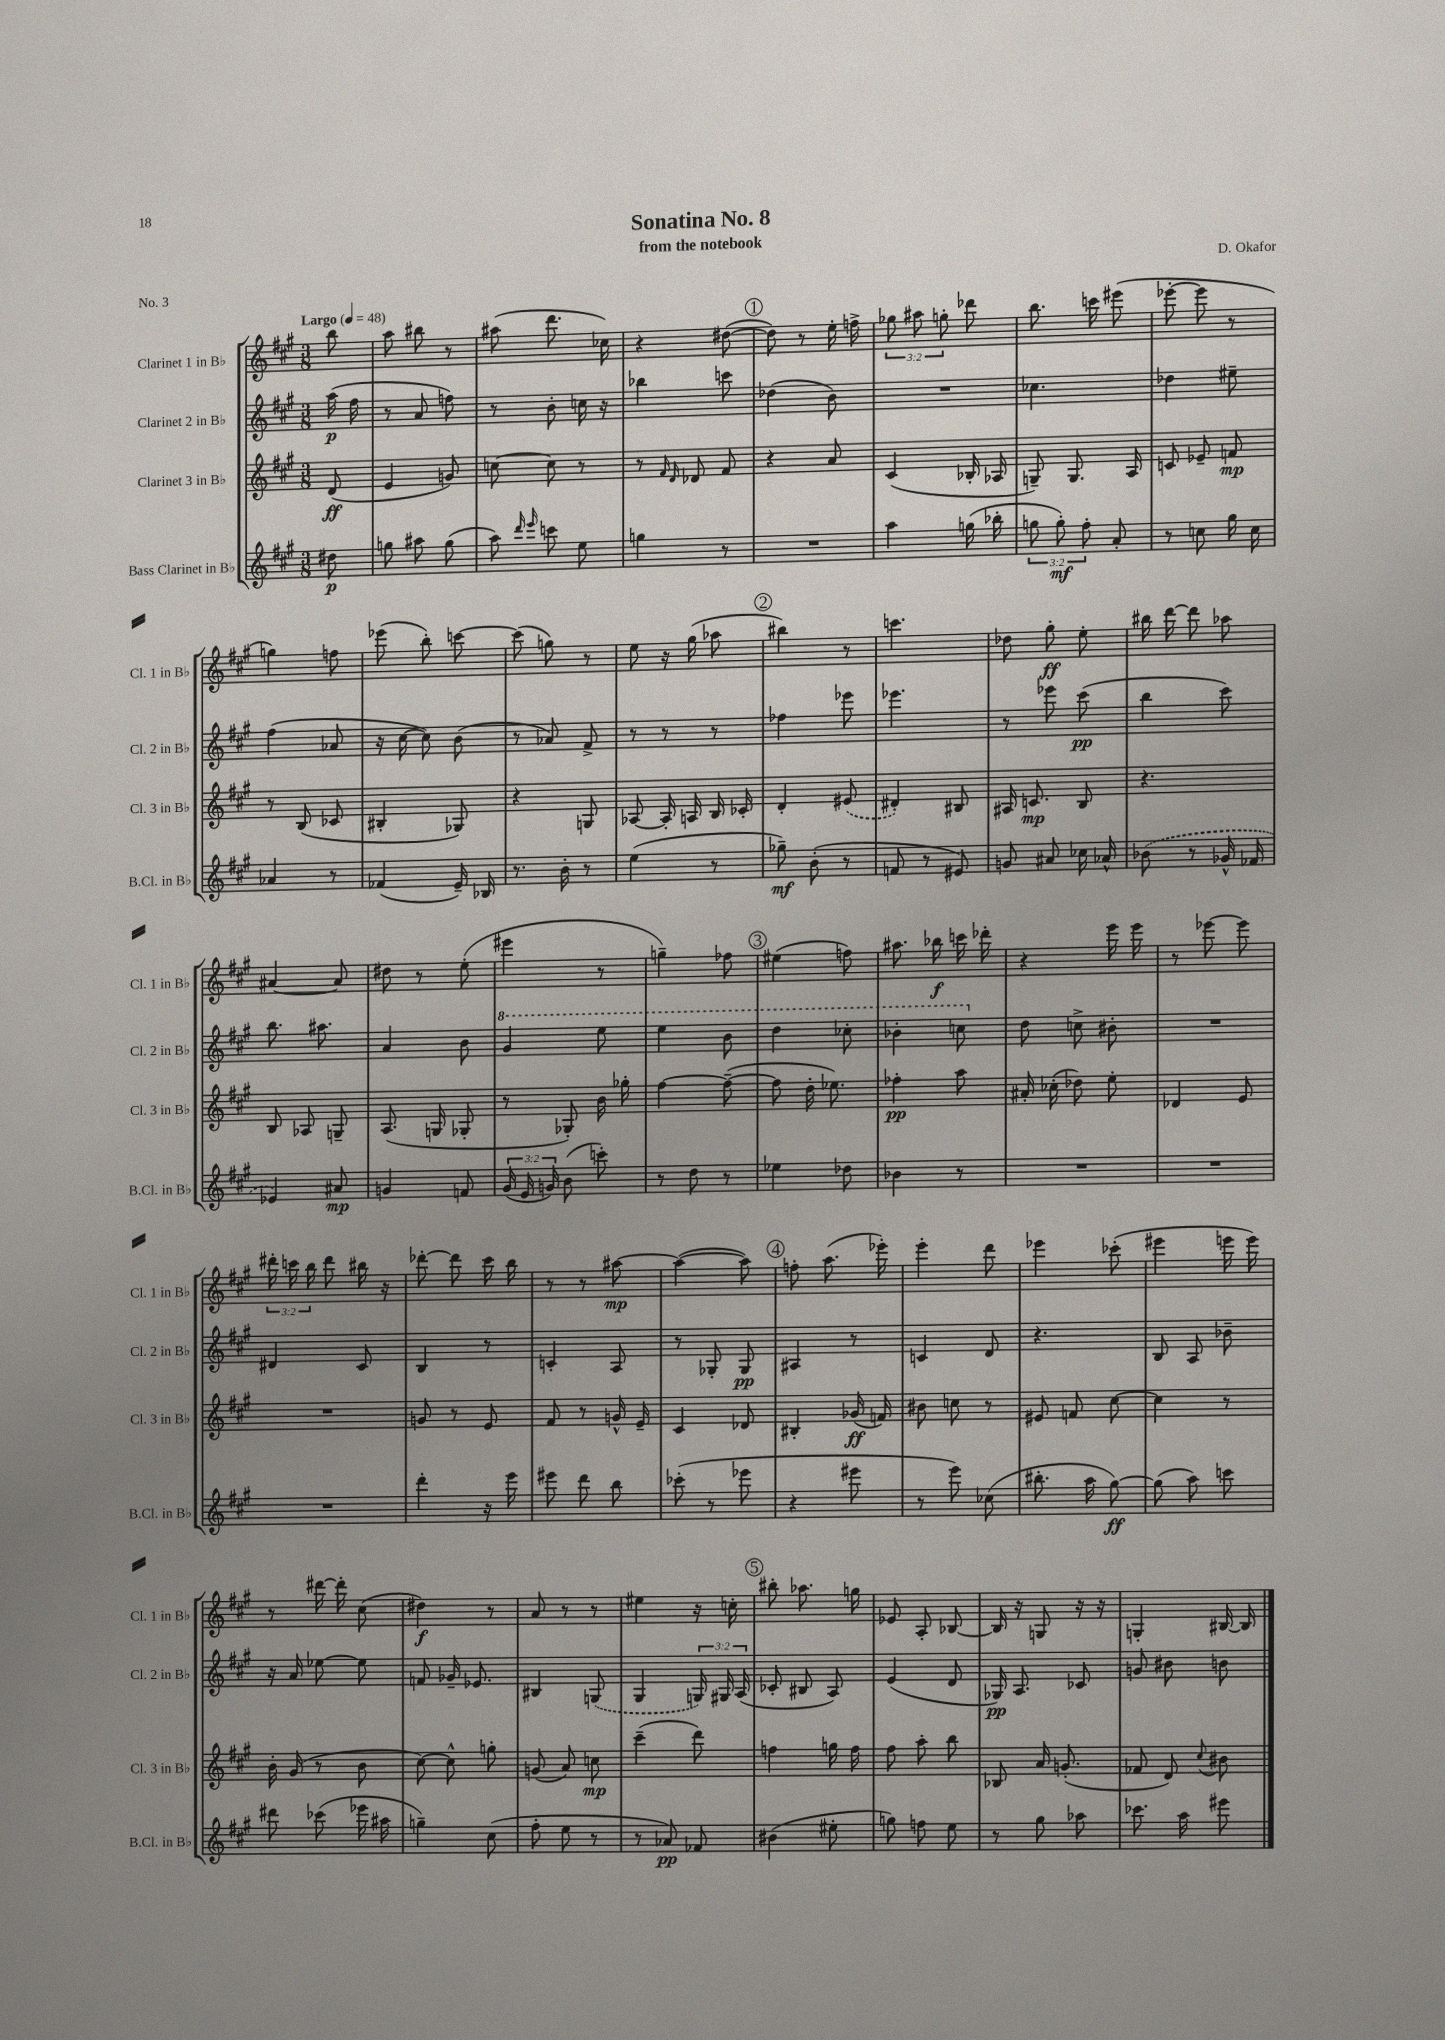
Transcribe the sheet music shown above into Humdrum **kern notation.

**kern	**kern	**kern	**kern
*staff4	*staff3	*staff2	*staff1
*clefG2	*clefG2	*clefG2	*clefG2
*k[f#c#g#]	*k[f#c#g#]	*k[f#c#g#]	*k[f#c#g#]
*M3/8	*M3/8	*M3/8	*M3/8
*MM48	*MM48	*MM48	*MM48
8dd#	(8d	(16aa	8bb
.	.	16ff#	.
=	=	=	=
8gg	4e	8r	8aa
8aa#	.	8a	8bb#
(8gg	8g)	8ff)	8r
=	=	=	=
8aa)	[8cc	8r	(8aa#
16qqddd	.	.	.
16qqeee	.	.	.
8ccc	8cc]	8b'	8.ddd
8ee	8r	16cc	.
.	.	16r	16cc-)
=	=	=	=
4gg	8r	4bb-	4r
.	16qqf#	.	.
.	16qqd	.	.
.	8d-	.	.
8r	8f#	8ccc	([8dd#
=	=	=	=
4.r	4r	(4dd-	8dd#])
.	.	.	8r
.	8a	8b)	16ee'
.	.	.	16ff^
=	=	=	=
4aa	(4c#	4.r	12gg-
.	.	.	12aa#
.	.	.	12gg'
(16gg	16B-'	.	8ddd-
16bb-'	16A-	.	.
=	=	=	=
12gg	8G~)	4.cc-	8.bb
12gg')	.	.	.
.	8.G	.	.
12ff#'	.	.	.
.	.	.	16ccc
8a'	.	.	(8eee#
.	16A	.	.
=	=	=	=
8r	8c	4dd-	[8eee-'
8cc	8e-~	.	8eee-]
16gg#	8f	8ee#~	8r
16cc	.	.	.
=	=	=	=
4a-	8r	(4ff#	4gg)
.	(8B	.	.
8r	8c-	8a-	8ff
=	=	=	=
(4f-	4B#'	16r	(8eee-
.	.	[16cc#	.
.	.	8cc#])	8bb')
16e~)	8G-)	(8b	[8ccc
16B-	.	.	.
=	=	=	=
8.r	4r	8r	(8ccc]
.	.	8a-)	8gg)
16b'	.	.	.
8r	8G	8f#^	8r
=	=	=	=
(4ee	[8A-	8r	8ee
.	16A-']	8r	16r
.	16A	.	(16gg#
8r	16B	8r	8aa-
.	16c-'	.	.
=	=	=	=
8gg-~)	4d'	4ff-	4bb#)
(8b'	.	.	.
8r	(8e#	8eee-	8r
=	=	=	=
8f	4d#')	4.eee-	4.ccc
8r	.	.	.
8e#)	8B#	.	.
=	=	=	=
8g	16A#	8r	8dd-
.	8.c	.	.
8a#	.	8eee-	8gg#'
16cc-	8B	(8ccc#	8ee'
16a-^^	.	.	.
=	=	=	=
(8b-	4.r	4bb	16bb#
.	.	.	[16ddd
8r	.	.	8ddd]
16g-^^	.	8ccc#)	8aa-
16f-	.	.	.
=	=	=	=
4e-)	8B	8.bb	[4a#
.	8A-	.	.
.	.	8.aa#	.
8a#	8G~	.	8a#]
=	=	=	=
4g	(8.A	4a	8dd#
.	.	.	8r
.	16G	.	.
8f	8G-'	8b	(8ee'
=	=	=	=
(24g#	8r	4gg#	4eee#
24e	.	.	.
24g)	.	.	.
(8b	8G-')	.	.
8ccc')	16b	8eee	8r
.	16gg-'	.	.
=	=	=	=
8r	[4ff#	4eee	4gg~)
8dd	.	.	.
8r	(8ff#~_	8bb	8ff-
=	=	=	=
4ee-	8ff#]	4ddd	(4ee#
.	16dd'	.	.
.	8.ee-)	.	.
8dd-	.	8ccc-'	8ff)
=	=	=	=
4b-	4ff-'	4bb-'	8.aa#
.	.	.	16bb-
8r	8aa	8ccc	16ccc
.	.	.	16ddd-'
=	=	=	=
4.r	16a#'	8dd	4r
.	(16cc-'	.	.
.	8dd-)	8cc^	.
.	8ee'	8b#'	16eee
.	.	.	16eee
=	=	=	=
4.r	4d-	4.r	8r
.	.	.	[8eee-
.	8e	.	8eee-]
=	=	=	=
4.r	4.r	4d#	24ddd#'
.	.	.	24ccc
.	.	.	24bb
.	.	.	8ddd#
.	.	8c#	16bb#
.	.	.	16r
=	=	=	=
4ddd'	8g	4B	[8ddd-'
.	8r	.	8ddd-]
16r	8e	8r	16ccc#
16eee	.	.	16bb
=	=	=	=
8eee#	8f#	4c'	8r
8ddd	8r	.	8r
8bb	16g^^	8A	[8aa#
.	16e~	.	.
=	=	=	=
(8ccc-'	4c#	8r	(4aa#_
8r	.	8G-'	.
8eee-	8d-	8G-	8aa#])
=	=	=	=
4r	4B#'	4A#	8ff'
.	.	.	(8.aa
8eee#	(16g-	8r	.
.	16f)	.	16eee-')
=	=	=	=
8r	8b#	4c	4eee'
8eee)	8cc	.	.
(8cc-	8r	8d	8ddd
=	=	=	=
8.bb#'	8e#	4.r	4eee-
.	8f	.	.
16aa	.	.	.
[8gg#)	[8cc#	.	(8ccc-'
=	=	=	=
(8gg#]	4cc#]	8B	4eee#
8aa)	.	8A	.
8ccc	8r	8b-~	16eee
.	.	.	16eee)
=	=	=	=
8ddd#	16b'	16r	8r
.	(16g#	16a	.
(8ccc-	8r	[8ee-	[16ddd#
.	.	.	16ddd#']
16eee-	8b	8ee-]	(8cc#
16aa#	.	.	.
=	=	=	=
4gg~)	[8cc#)	8f	4dd#)
.	8cc#^^]	16g-~	.
.	.	8.e-	.
(8cc#	8gg'	.	8r
=	=	=	=
8ff#'	(8g	4B#	8a
8ee	8a)	.	8r
8r	8cc	(8G	8r
=	=	=	=
8r	(4ccc#~	4G#	4ee#
8a-)	.	.	.
8f-	8ddd)	24G)	16r
.	.	24G#	.
.	.	.	16cc'
.	.	(24A	.
=	=	=	=
(4b#	4ff	8c-'	8bb#'
.	.	8B#	8.aa-
8ee#'	16gg	8A)	.
.	16ff	.	16gg
=	=	=	=
8gg)	8ff#	(4e	8e-
8ff	8aa'	.	8A'
8ee	8bb	8d	[8B-
=	=	=	=
8r	8B-	16G-)	16B-]
.	.	8.A	16r
8gg#	16a	.	8G
.	(8.g'	.	.
8aa-	.	8c-	16r
.	.	.	16r
=	=	=	=
8.ccc-	8f-	8g	4G'
.	8d)	8b#	.
16aa	.	.	.
.	8qqcc#	.	.
8eee#	8b#	8b	[16B#
.	.	.	16B#]
==	==	==	==
*-	*-	*-	*-
